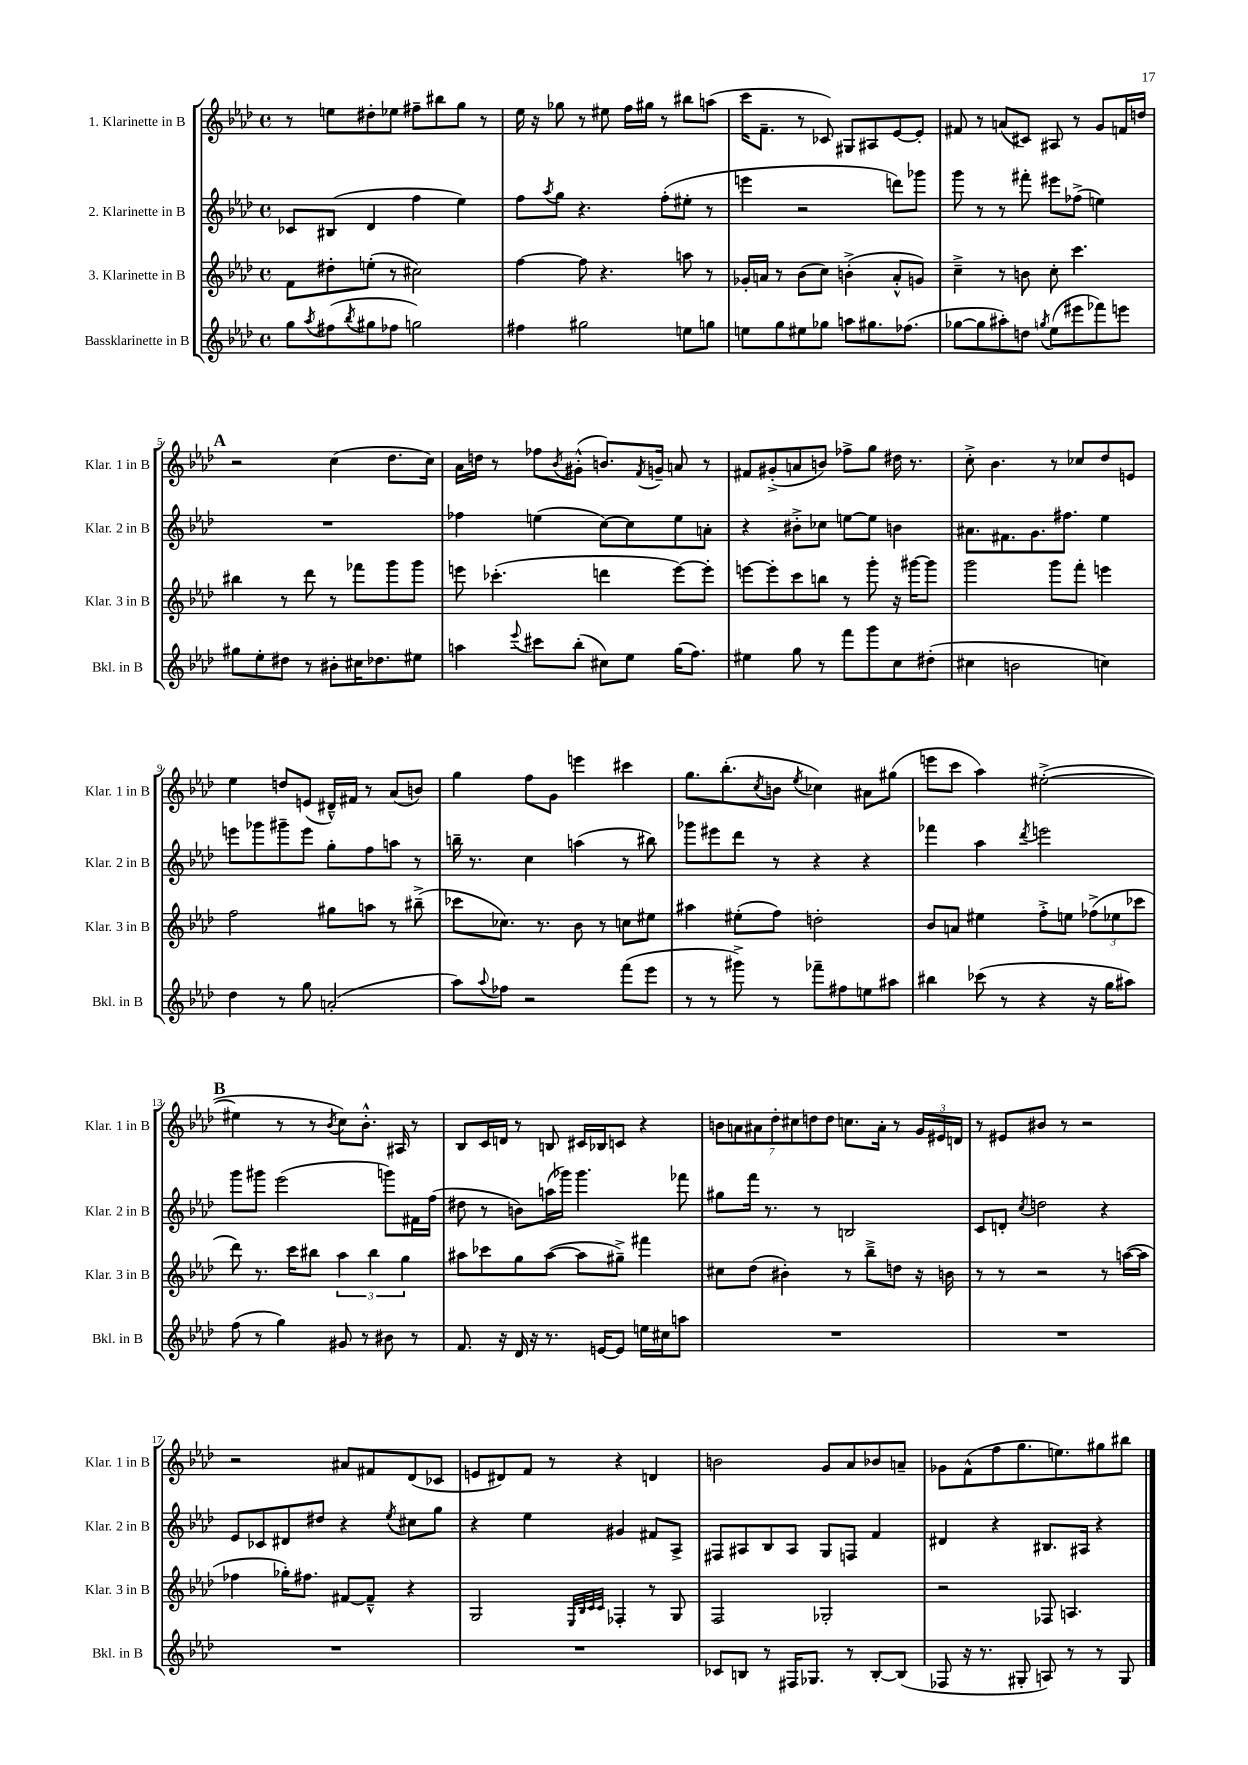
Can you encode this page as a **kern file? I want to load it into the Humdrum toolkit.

**kern	**kern	**kern	**kern
*staff4	*staff3	*staff2	*staff1
*clefG2	*clefG2	*clefG2	*clefG2
*k[b-e-a-d-]	*k[b-e-a-d-]	*k[b-e-a-d-]	*k[b-e-a-d-]
*M4/4	*M4/4	*M4/4	*M4/4
*met(c)	*met(c)	*met(c)	*met(c)
8gg\L	8f\L	8c-/L	8r
8qaa-/	.	.	.
(8ff#\	8dd#'\	(8B#/J	8ee\L
8qbb-/	.	.	.
8gg#\	(8ee'\J	4d-/	8dd#'\
8ff-\J	8r	.	8ee-\J
2gg\)	2cc#\)	4ff\	8ff#~\L
.	.	.	8bb#\
.	.	4ee-\)	8gg\J
.	.	.	8r
=	=	=	=
4ff#\	[4ff\	8ff\L	16ee-\
.	.	.	16r
.	.	8qaa-/	.
.	.	8gg\J	8gg-\
2gg#\	8ff\]	4.r	8r
.	4.r	.	8ee#\
.	.	.	16ff\LL
.	.	.	16gg#\JJ
.	.	(8ff'\L	8r
8ee\L	8aa\	8ee#'\J	8bb#\L
8gg\J	8r	8r	(8aa\J
=	=	=	=
8ee\L	16g-'/LL	4eee\	16ccc\LK
.	16a/JJ	.	8.f~\J
8gg\	8r	.	.
8ee#\	(8b-\L	2r	8r
8gg-\J	8cc\J)	.	8c-/)
8aa\L	(4b'^\	.	8G#/L
8.gg#\	.	.	8A#/
.	8a'^^/L	8ddd\L)	[8e-/
(8.ff-\J	.	.	.
.	8g/J)	8ggg-\J	8e-'/]J
=	=	=	=
[8gg-\L	4cc~^\	8ggg\	8f#/
8gg-\]	.	8r	8r
8aa#'\)	8r	8r	(8a/L
8dd\J	8b\	8fff#'\	8c#/J)
8qgg/	.	.	.
(8ee-\L	8cc'\	8eee#\L	8A#/
8eee#\	4.ccc\	(8ff-^\J	8r
8fff-\)	.	4ee\)	8g/L
8eee\J	.	.	16f/L
.	.	.	16dd/JJ
=	=	=	=
8gg#\L	4bb#\	1r	2r
8ee-'\	.	.	.
8dd#\J	8r	.	.
8r	8ddd-\	.	.
8b#'\L	8r	.	(4cc\
16cc#\K	8fff-\L	.	.
8.dd-\	.	.	.
.	8ggg\	.	8.dd-\L
8ee#\J	8ggg\J	.	.
.	.	.	16cc\Jk)
=	=	=	=
4aa\	8eee\	4ff-\	16a-\LL
.	.	.	16dd\JJ
.	(4.ccc-'\	.	8r
8qqeee-/	.	.	.
8ccc#\L	.	(4ee\	8ff-\L
.	.	.	8qb-/
(8bb-'\J	.	.	(8g#'^^\J
8cc#\L)	4ddd\	[8cc\L)	8.b/L)
8ee-\J	.	8cc\]	.
.	.	.	8qf/
.	.	.	16g~/Jk
(16gg\LK	[8eee\L)	8ee\	8a/
8.ff\J)	.	.	.
.	8eee'\]J	8a'\J	8r
=	=	=	=
4ee#\	[8eee\L	4r	8f#/L
.	8eee'\]	.	(8g#'^/
8gg\	8ccc\	8b#'^\L	8a/
8r	8bb\J	8cc-\J	8b/J)
8fff\L	8r	[8ee\L	8ff-^\L
8ggg\	8ggg'\	8ee\]J	8gg\J
8cc\	16r	4b\	16dd#\
.	[16ggg#\LK	.	8.r
(8dd#'\J	8ggg#\]J	.	.
=	=	=	=
4cc#\	2ggg\	8.a#\L	8cc'^\
.	.	.	4.b-\
.	.	8.f#\	.
2b\	.	.	.
.	.	8.g\	.
.	8ggg\L	.	8r
.	.	8.ff#\J	.
.	8fff'\J	.	8cc-/L
4cc\)	4eee\	4ee-\	8dd-/
.	.	.	8e/J
=	=	=	=
4dd-\	2ff\	8eee\L	4ee-\
.	.	8ggg-\	.
8r	.	8ggg#~\	8dd/L
8gg\	.	8eee\J	(8e/J
(2a'/	8gg#\L	8gg'\L	16d#~^^/LL)
.	.	.	16f#/JJ
.	8aa\J	8ff\	8r
.	8r	8aa\J	(8a-/L
.	(8bb#~^\	8r	8b/J)
=	=	=	=
8aa-\L)	8ccc-\L	16bb~\	4gg\
.	.	8.r	.
8qqaa-/	.	.	.
8ff-\J	8.cc-\J)	.	.
2r	.	4cc\	8ff\L
.	8.r	.	.
.	.	.	8g\J
.	8b-\	(4aa\	4eee\
.	8r	.	.
(8fff\L	8cc\L	8r	4ccc#\
8eee-\J	8ee#\J	8bb#\)	.
=	=	=	=
8r	4aa#\	8ggg-\L	8.gg\L
8r	.	8eee#\	.
.	.	.	(8.bb-'\
8ggg#^\)	(8ee#'\L	8ddd-\J	.
.	.	.	8qcc/
8r	8ff\J)	8r	8b\J
.	.	.	8qee-/
8fff-~\L	2dd'\	4r	4cc-\)
8ff#\	.	.	.
8ee\	.	4r	8a#\L
8aa#\J	.	.	(8gg#\J
=	=	=	=
4bb#\	8b-/L	4fff-\	8eee\L
.	8a/J	.	8ccc\J
(8ccc-\	4ee#\	4aa-\	4aa-\)
8r	.	.	.
.	.	8qddd-/	.
4r	8ff'^\L	2eee\	([2ee#'^\
.	8ee\J	.	.
16r	(12ff-^\L	.	.
16gg\LK	.	.	.
.	12ee-\	.	.
8aa#\J)	.	.	.
.	12ccc-\J	.	.
=	=	=	=
(8ff\	8ddd-\)	8ggg\L	4ee#\]
8r	8.r	8ggg#\J	.
4gg\)	.	(2eee-\	8r
.	16ccc\LK	.	.
.	8bb#\J	.	8r
.	.	.	8qb-/
8g#/	6aa-\	.	8cc\L)
8r	.	.	8.b-'^^\J
.	6bb#\	.	.
8b#\	.	8ggg\L)	.
.	.	.	16A#/
.	6gg\	.	.
8r	.	16f#\L	8r
.	.	(16ff\JJ	.
=	=	=	=
8.f/	8aa#\L	8dd#\	8B-/L
.	8ccc-\	8r	16c/L
16r	.	.	16d/JJ
16d-/	8gg\	8b\L)	8r
16r	.	.	.
8.r	([8aa#\J	(16aa\L	8B/
.	.	16ggg-\JJ)	.
.	8aa#\]L	4.ggg-\	16c#/LL
[16e/LK	.	.	16B-/J
8e/]J	8gg#~^\J)	.	8c/J
16ee\LL	4fff#\	.	4r
16cc#\J	.	.	.
8aa\J	.	8fff-\	.
=	=	=	=
1r	8cc#\L	8gg#\L	14b\L
.	.	.	14a\
.	(8dd-\J	16fff\Jk	.
.	.	.	14a#\
.	.	8.r	.
.	.	.	14dd-'\
.	4b#'\)	.	.
.	.	.	14cc#\
.	.	.	14dd\
.	.	8r	.
.	.	.	14dd\J
.	8r	2B/	8.cc\L
.	8bb-~^\L	.	.
.	.	.	16a#'\Jk
.	8dd\J	.	8r
.	16r	.	24g/LL
.	.	.	24e#/
.	16b\	.	.
.	.	.	24d/JJ
=	=	=	=
1r	8r	8c/L	8r
.	8r	8d'/J	8e#/L
.	.	8qcc/	.
.	2r	2dd\	8b#/J
.	.	.	8r
.	.	.	2r
.	8r	4r	.
.	([16aa\LL	.	.
.	16aa\]JJ	.	.
=	=	=	=
1r	4ff-\	8e-/L	2r
.	.	8c-/	.
.	16gg-'\LK)	8d#/	.
.	8.ff#\J	.	.
.	.	8dd#/J	.
.	[8f#/L	4r	8a#/L
.	8f#~^^/]J	.	8f#/
.	.	8qee-/	.
.	4r	8cc#\L	(8d-/
.	.	8gg\J	8c-/J
=	=	=	=
1r	2G/	4r	8e/L
.	.	.	8d#/)
.	.	4ee-\	8f/J
.	.	.	8r
.	32qqE-/LLL	.	.
.	32qqB-/	.	.
.	32qqc/	.	.
.	32qqc/JJJ	.	.
.	4F-'/	4g#/	4r
.	8r	8f#/L	4d/
.	8G/	8A-^/J	.
=	=	=	=
8c-/L	2F/	8F#/L	2b\
8B/J	.	8A#/	.
8r	.	8B-/	.
16F#/LK	.	8A#/J	.
8.G-/J	.	.	.
.	2G-'/	8G/L	8g/L
8r	.	8F/J	8a-/
[8B'/L	.	4f/	8b-/
(8B/]J	.	.	8a~/J
=	=	=	=
8F-/	2r	4d#/	8g-\L
16r	.	.	(8f^^\
8.r	.	.	.
.	.	4r	8ff\
8G#'/	.	.	8.gg\
8A/)	8F-/	8.B#/L	.
.	.	.	8.ee\)
8r	4.A/	.	.
.	.	16A#/Jk	.
8r	.	4r	8gg#\
8G#/	.	.	8bb#\J
==	==	==	==
*-	*-	*-	*-
